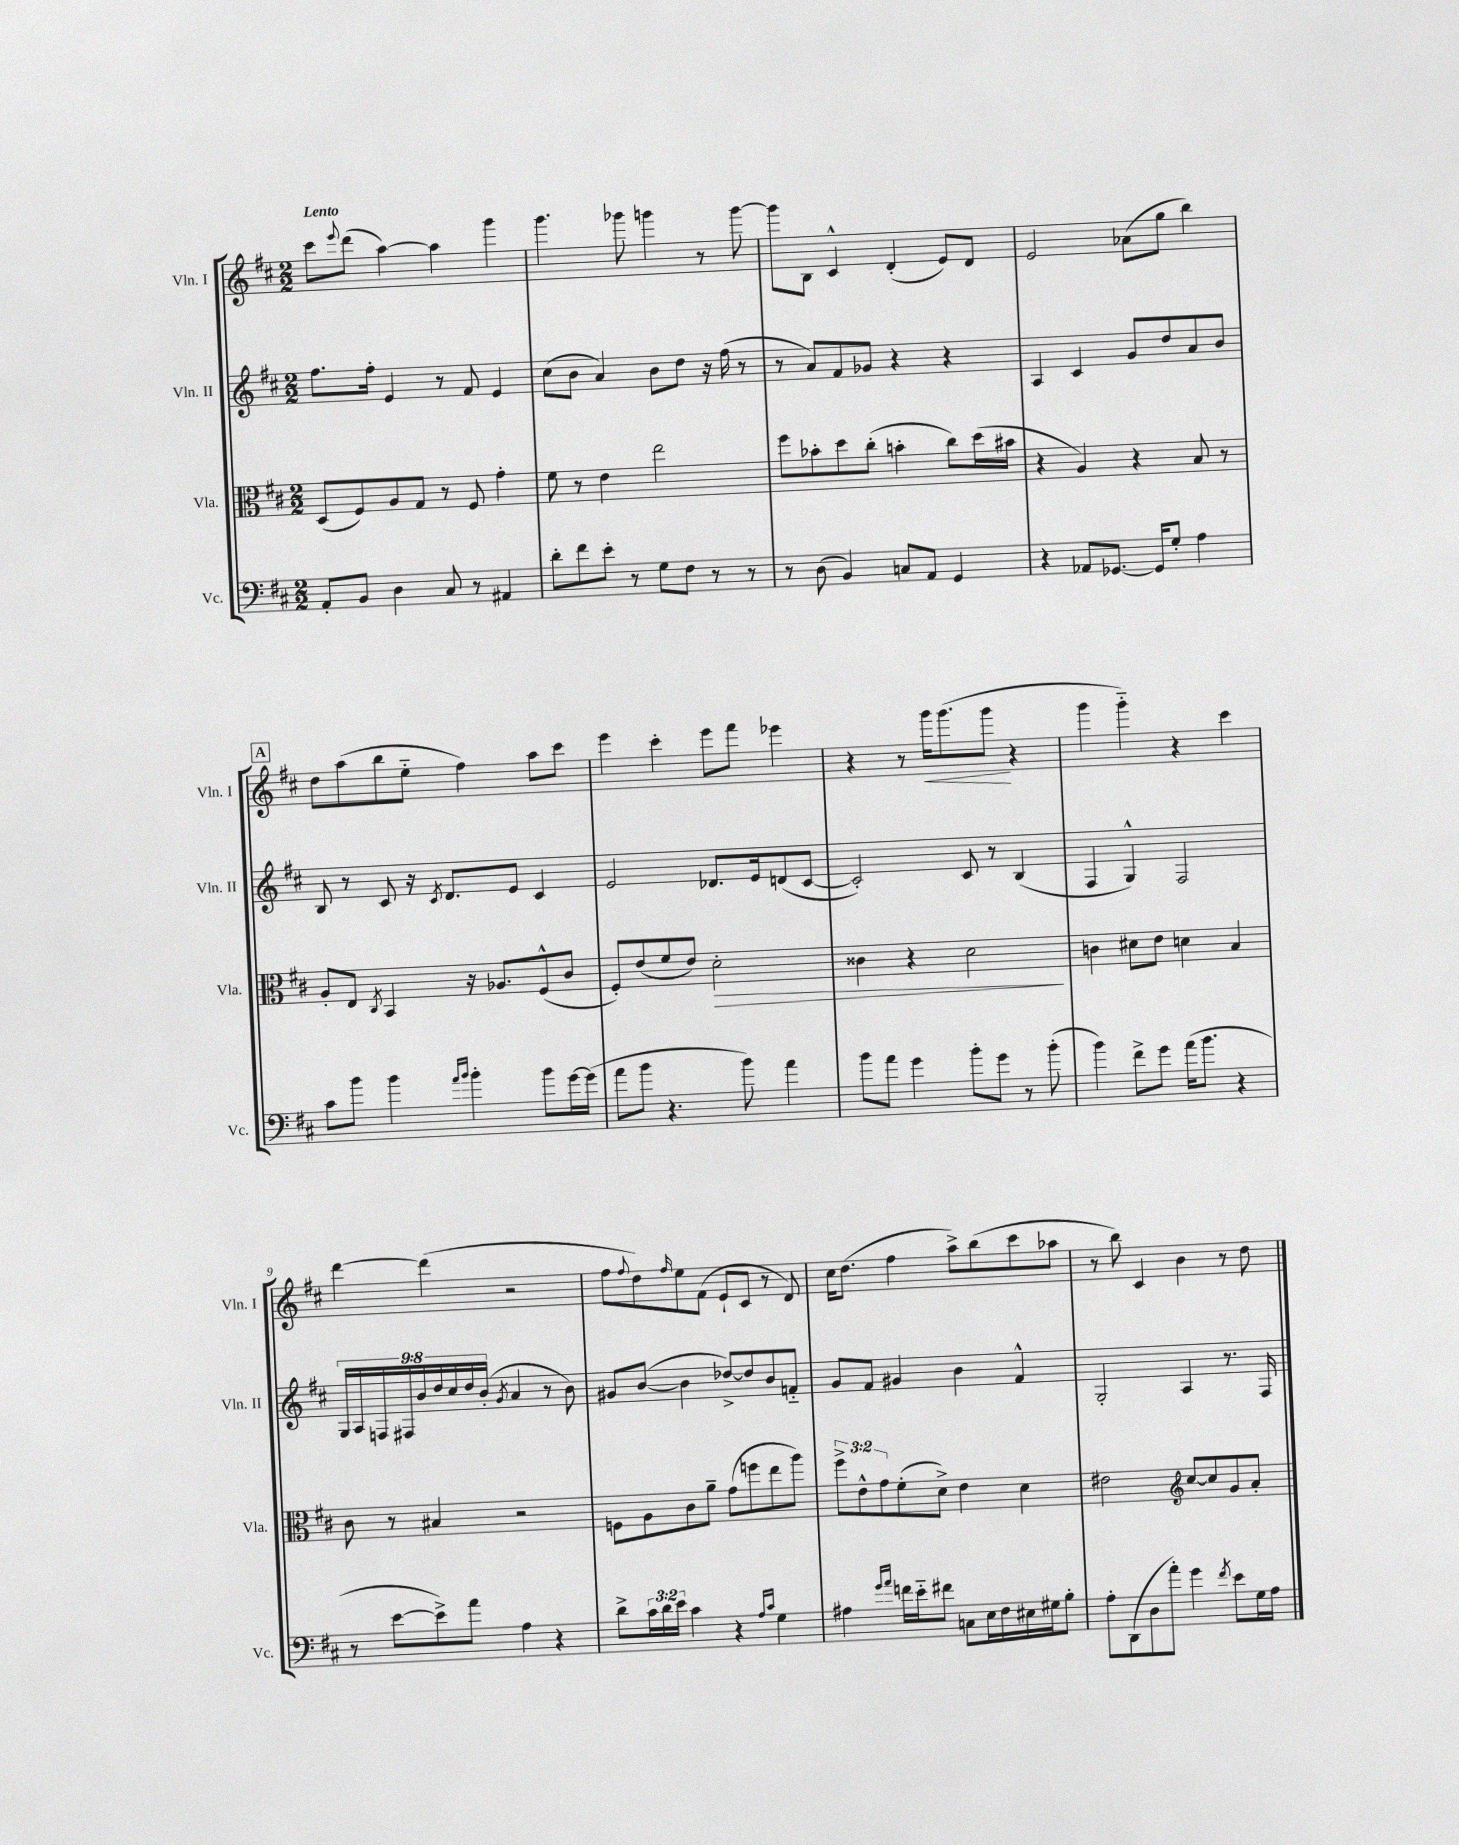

**kern	**kern	**kern	**kern
*staff4	*staff3	*staff2	*staff1
*clefF4	*clefC3	*clefG2	*clefG2
*k[f#c#]	*k[f#c#]	*k[f#c#]	*k[f#c#]
*M2/2	*M2/2	*M2/2	*M2/2
8AA'	(8D	8.ff#	8ccc#
.	.	.	8qqeee
8BB	8F#)	.	(8ddd
.	.	16ff#'	.
4D	8A	4e	[4aa)
.	8G	.	.
8C#	8r	8r	4aa]
8r	8F#	8f#	.
4AA#	4g'	4e	4ggg
=	=	=	=
8d'	8f#	(8cc#	4.ggg
8f#	8r	8b	.
8e'	4e	4a)	.
8r	.	.	8ggg-
8G	2ee	8b	4ggg
8F#	.	8dd	.
8r	.	16r	8r
.	.	(16ff#	.
8r	.	8r	[8ggg
=	=	=	=
8r	8ff#	8r	8ggg]
(8D	8b-'	8a)	8B
4BB)	8dd	8f#	4c#^^
.	(8cc#'	8g-	.
8C	4b'	4r	(4d'
8AA	.	.	.
4GG	8cc#)	4r	8e)
.	(16dd	.	8d
.	16b#	.	.
=	=	=	=
4r	4r	4A	2e
8AA-	4A)	4c#	.
[8.GG-	.	.	.
.	4r	8g	(8a-
16GG-]	.	.	.
8G'	.	8dd	8gg
4A	8B	8a	4bb)
.	8r	8b	.
=	=	=	=
8c#	8A'	8B	8dd
8b	8E	8r	(8aa
.	8qC#	.	.
4b	4BB	8c#	8bb
.	.	16r	8ee'~
.	.	8qc#	.
.	.	8.d	.
16qqa	.	.	.
16qqb	.	.	.
4b'	16r	.	4ff#)
.	8.A-	.	.
.	.	8e	.
8b	(8F#^^	4c#	8aa
[16g	8c#	.	8ccc#
(16g]	.	.	.
=	=	=	=
8a	8F#')	2e	4eee
8b	(8e	.	.
4.r	8f#	.	4ccc#'
.	8e)	.	.
.	2d'	8.d-	8eee
8b)	.	.	8fff#
.	.	16e	.
4a	.	(8d	4eee-
.	.	[8c#	.
=	=	=	=
8b	4c##	2c#'])	4r
8a	.	.	.
4g	4r	.	8r
.	.	.	16ggg
.	.	.	(8.ggg
8b'	2d	8c#	.
8g	.	8r	8ggg
8r	.	(4B	4r
(8b'	.	.	.
=	=	=	=
4b)	4c	4F#	4ggg
8f#^	8d#	4G^^)	4ggg'~)
8g	8e	.	.
(16a	4d	2F#	4r
8.b	.	.	.
4r	4B	.	4ccc#
=	=	=	=
8r	8c#	18G	[4ddd
.	.	18A	.
.	.	18F	.
[8e	8r	.	.
.	.	18F#	.
.	.	18b	.
8e^])	4B#	.	(4ddd]
.	.	18dd	.
.	.	18cc#	.
8a	.	.	.
.	.	18dd	.
.	.	(18b'	.
.	.	8qg	.
4A	2r	4a	2r
4r	.	8r	.
.	.	8b)	.
=	=	=	=
8d^	8F	8g#	8ff#
.	.	.	8qqff#
24c#	8A	([8b	8dd)
24d	.	.	.
24e	.	.	.
.	.	.	16qqff#
4c#	8c#	4b]	8ee
.	8a~	.	(8f#
4r	(8g	[8dd-^)	8e`
.	8ff	8dd-]	8c#
16qqA	.	.	.
16qqc#	.	.	.
4G	8ee	8b	8r
.	8aa)	8f'~	8d)
=	=	=	=
4A#	12ff#^	8g	16cc#
.	.	.	(8.dd
.	12e^^	.	.
.	.	8f#	.
.	12g	.	.
16qqg	.	.	.
16qqa	.	.	.
16f	(8f#'	4g#	4ff#
16e'~	.	.	.
8f#	8d^)	.	.
8C	4e	4b	8aa^)
16E	.	.	(8bb
16F#	.	.	.
16E#	4d	4f#^^	8ccc#
16G#	.	.	.
8B'	.	.	8aa-
=	=	=	=
8A'	2e#	2G'	8r
(8DD	.	.	8bb)
8D	.	.	4c#
8a')	.	.	.
*	*clefG2	*	*
4g	[8cc#	4A	4b
.	8cc#]	.	.
8qf#	.	.	.
8e	8g	8.r	8r
16G	8a'	.	8dd
16A	.	16F#	.
==	==	==	==
*-	*-	*-	*-
